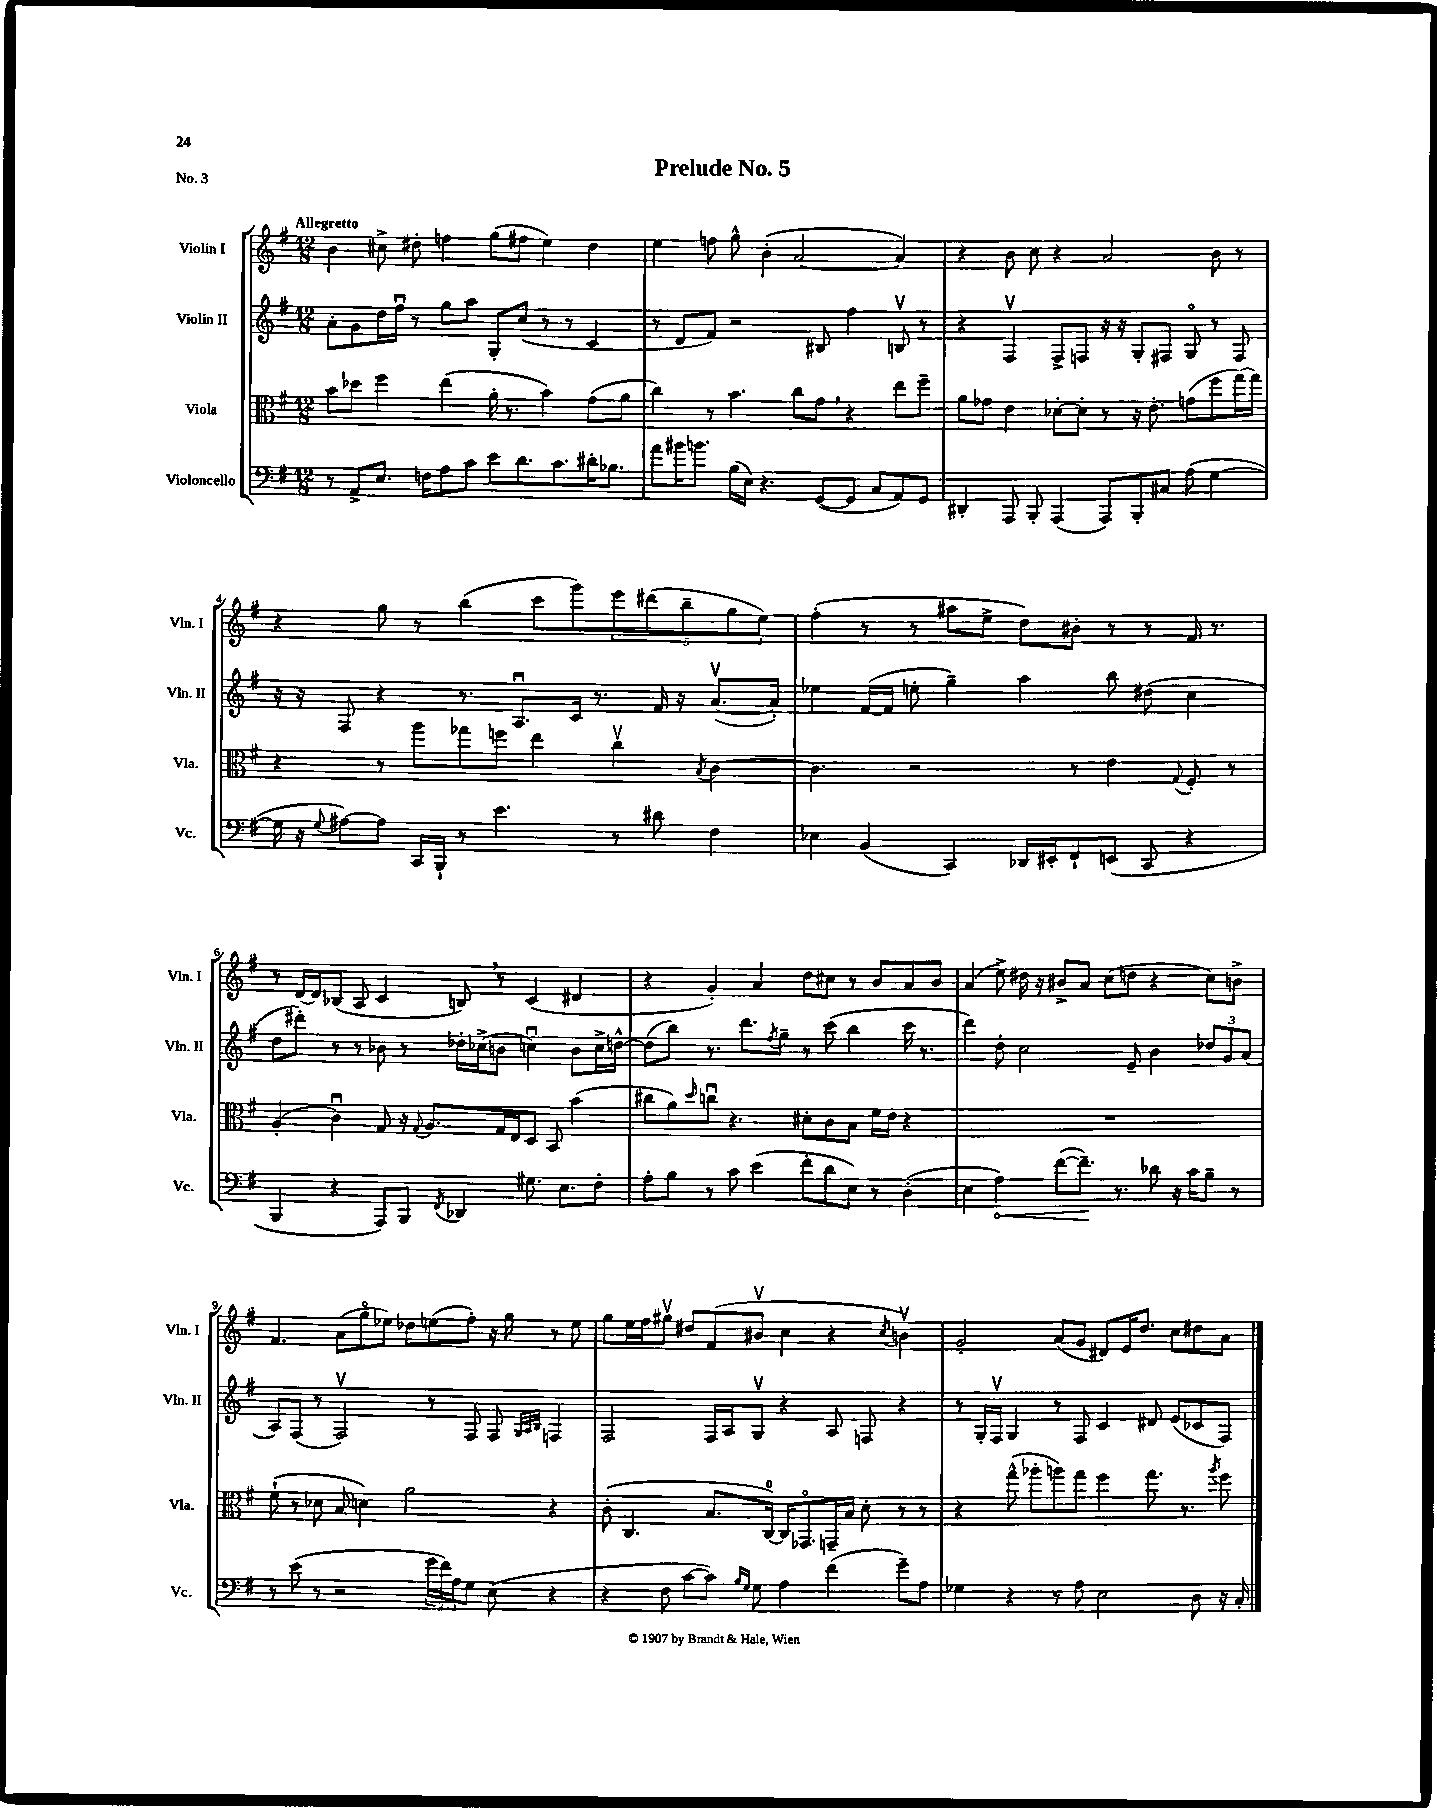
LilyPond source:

\header { title = "Prelude No. 5" piece = "No. 3" }
<<
\new StaffGroup <<
\new Staff = "s0" \with { instrumentName = "Violin I" shortInstrumentName = "Vln. I" } {
    \clef treble \key g \major \numericTimeSignature \time 12/8 \tempo "Allegretto"
    b'4 cis''8-> dis''8-. f''4 g''8( fis''8 e''4) dis''4 |
    e''4 f''8 g''8-^ b'4-.( a'2~ a'4) |
    r4 b'8 c''8 r4 a'2 b'8 r8 |
    r4 g''8 r8 b''4( c'''8 g'''8) \tuplet 5/4 { e'''8 dis'''8( b''8-- g''8 e''8) } |
    fis''4-.( r8 r8 ais''8 e''8-> d''8) bis'8-. r8 r8 fis'16 r8. |
    r8 d'16~ d'16 bes8( a8 c'4 b8) \breathe r8 c'4( dis'4 |
    r4 g'4-.) a'4 d''8 cis''8 r8 b'8 a'8 b'8 |
    a'4( e''8->) dis''16 r16 bis'8-> a'8 c''8( d''8 r4 c''8) b'8-> |
    fis'4. a'8( g''8\flageolet ees''8) des''8 e''8( fis''8-.) r16 g''16 r8 e''8 |
    g''8 e''16 fis''16 gis''8\upbow dis''8 fis'8( bis'8\upbow c''4 r4 \acciaccatura { c''8 } b'4\upbow) |
    g'2-. a'8( g'8 dis'8) e'16 d''8. c''8 dis''8 a'8 \bar "|." |
}
\new Staff = "s1" \with { instrumentName = "Violin II" shortInstrumentName = "Vln. II" } {
    \clef treble \key g \major \numericTimeSignature \time 12/8
    a'8-. g'8 d''16 fis''16\downbow r8 g''8 a''8 g8-. c''8( r8 r8 c'4 |
    r8 d'8 fis'8) r2 bis8 fis''4 b8\upbow r8 |
    r4 fis4\upbow fis8-> f8 r16 r16 g8-. fis8 g8\flageolet r8 fis8 |
    r16 r16 fis8 r4 r8. a8.\downbow c'16 r8. fis'16 r16 a'8.~\upbow( a'16-.) |
    ees''4 fis'16~( fis'16 e''8-. g''4--) a''4 b''8 dis''8( c''4 |
    d''8 dis'''8-.) r8 r8 bes'8 r8 des''16-. ces''16->( b'8 c''4\downbow) b'8 c''16-> d''16~-^ |
    d''8( b''8) r8. d'''8. \acciaccatura { fis''8 } g''8-- r8 c'''8( b''4 c'''16 r8. |
    d'''4) d''8-. c''2 e'8-- b'4 \tuplet 3/2 { des''8 g'8 a'8( } |
    a8) fis8( r8 fis2\upbow) r8 fis8 fis8 \grace { g32 a32 b32 } f4 |
    fis2 fis16 a16 g8\upbow r4 a8 f8 r4 |
    r8 g16-. fis16\upbow g4 r8 fis8 c'4 dis'8 e'8( ces'8 fis8) \bar "|." |
}
\new Staff = "s2" \with { instrumentName = "Viola" shortInstrumentName = "Vla." } {
    \clef alto \key g \major \numericTimeSignature \time 12/8
    b'8 des''8 fis''4 e''4( a'16-. r8. b'4) g'8( a'8 |
    c''4) r8 b'4. c''8 g'8 \breathe r4 e''8 fis''8-- |
    a'8 ges'8 e'4 des'8~-. des'8-. r8 r16 e'8.-. g'8( fis''8 g''16~) g''16 |
    r4 r8 a''8 ges''8 f''8 e''4 c''4\upbow \acciaccatura { b8 } c'4~ |
    c'4. r2 r8 e'4 \appoggiatura { g8 } fis8-. r8 |
    a4-.( c'4\downbow) g8 r16 \appoggiatura { g8 } a8. g16 e16 d8 b,8 b'4( |
    cis''8 a'8) \grace { d''16 } c''8\downbow r4. dis'8-. c'8 b8 fis'16 e'16 r4 |
    R1. |
    fis'8-!( r8 des'8 b8 d'4) a'2 r4 |
    c'8-.( c4. b8. c16-0~) c16 ges,8.\flageolet g,16-- b16 d'8-. r8 r8 |
    r4 g''8-^( aes''8-. a''8) g''8 fis''4 g''8. r8. \acciaccatura { a''8 } fis''8 \bar "|." |
}
\new Staff = "s3" \with { instrumentName = "Violoncello" shortInstrumentName = "Vc." } {
    \clef bass \key g \major \numericTimeSignature \time 12/8
    r8 a,8-> e8. f16 a8 c'8 e'8 d'8. c'8. dis'16-. bes8. |
    a'8 bis'16 b'8. b16( e16) r4. g,8~( g,8 c8 a,8) g,8 |
    dis,4-. a,,8 b,,8-. a,,4( a,,8) b,,8-. cis8 a8( g4~ |
    g16 r16 \appoggiatura { g8 } ais8~) ais8 c,16 b,,16-! r8 e'4. r8 dis'8 fis4 |
    ees4 b,4( c,4) des,16 eis,16-. fis,8-! e,8( c,8 r4 |
    b,,4 r4 a,,8) b,,8 \acciaccatura { fis,8 } des,4 gis8. e8. fis8-. |
    a8-. b8 r8 c'8 e'4( fis'8-. d'8 e8) r8 d4-.( |
    e4 \once \override Hairpin.circled-tip = ##t a4\<) fis'8~( fis'8.--\!) r8. des'8 r16 c'16 b8-- r8 |
    r8 e'8( r8 r2 \tuplet 3/2 { g'16 fis'16) a16 } g8 e8( r4 |
    r4 fis8 c'8~ c'8) \grace { b16 g16 } g8 a4 fis'4( g'8--) a8 |
    ges4 r4 r8 a8 e2 d8 r16 c16-. \bar "|." |
}
>>
>>
